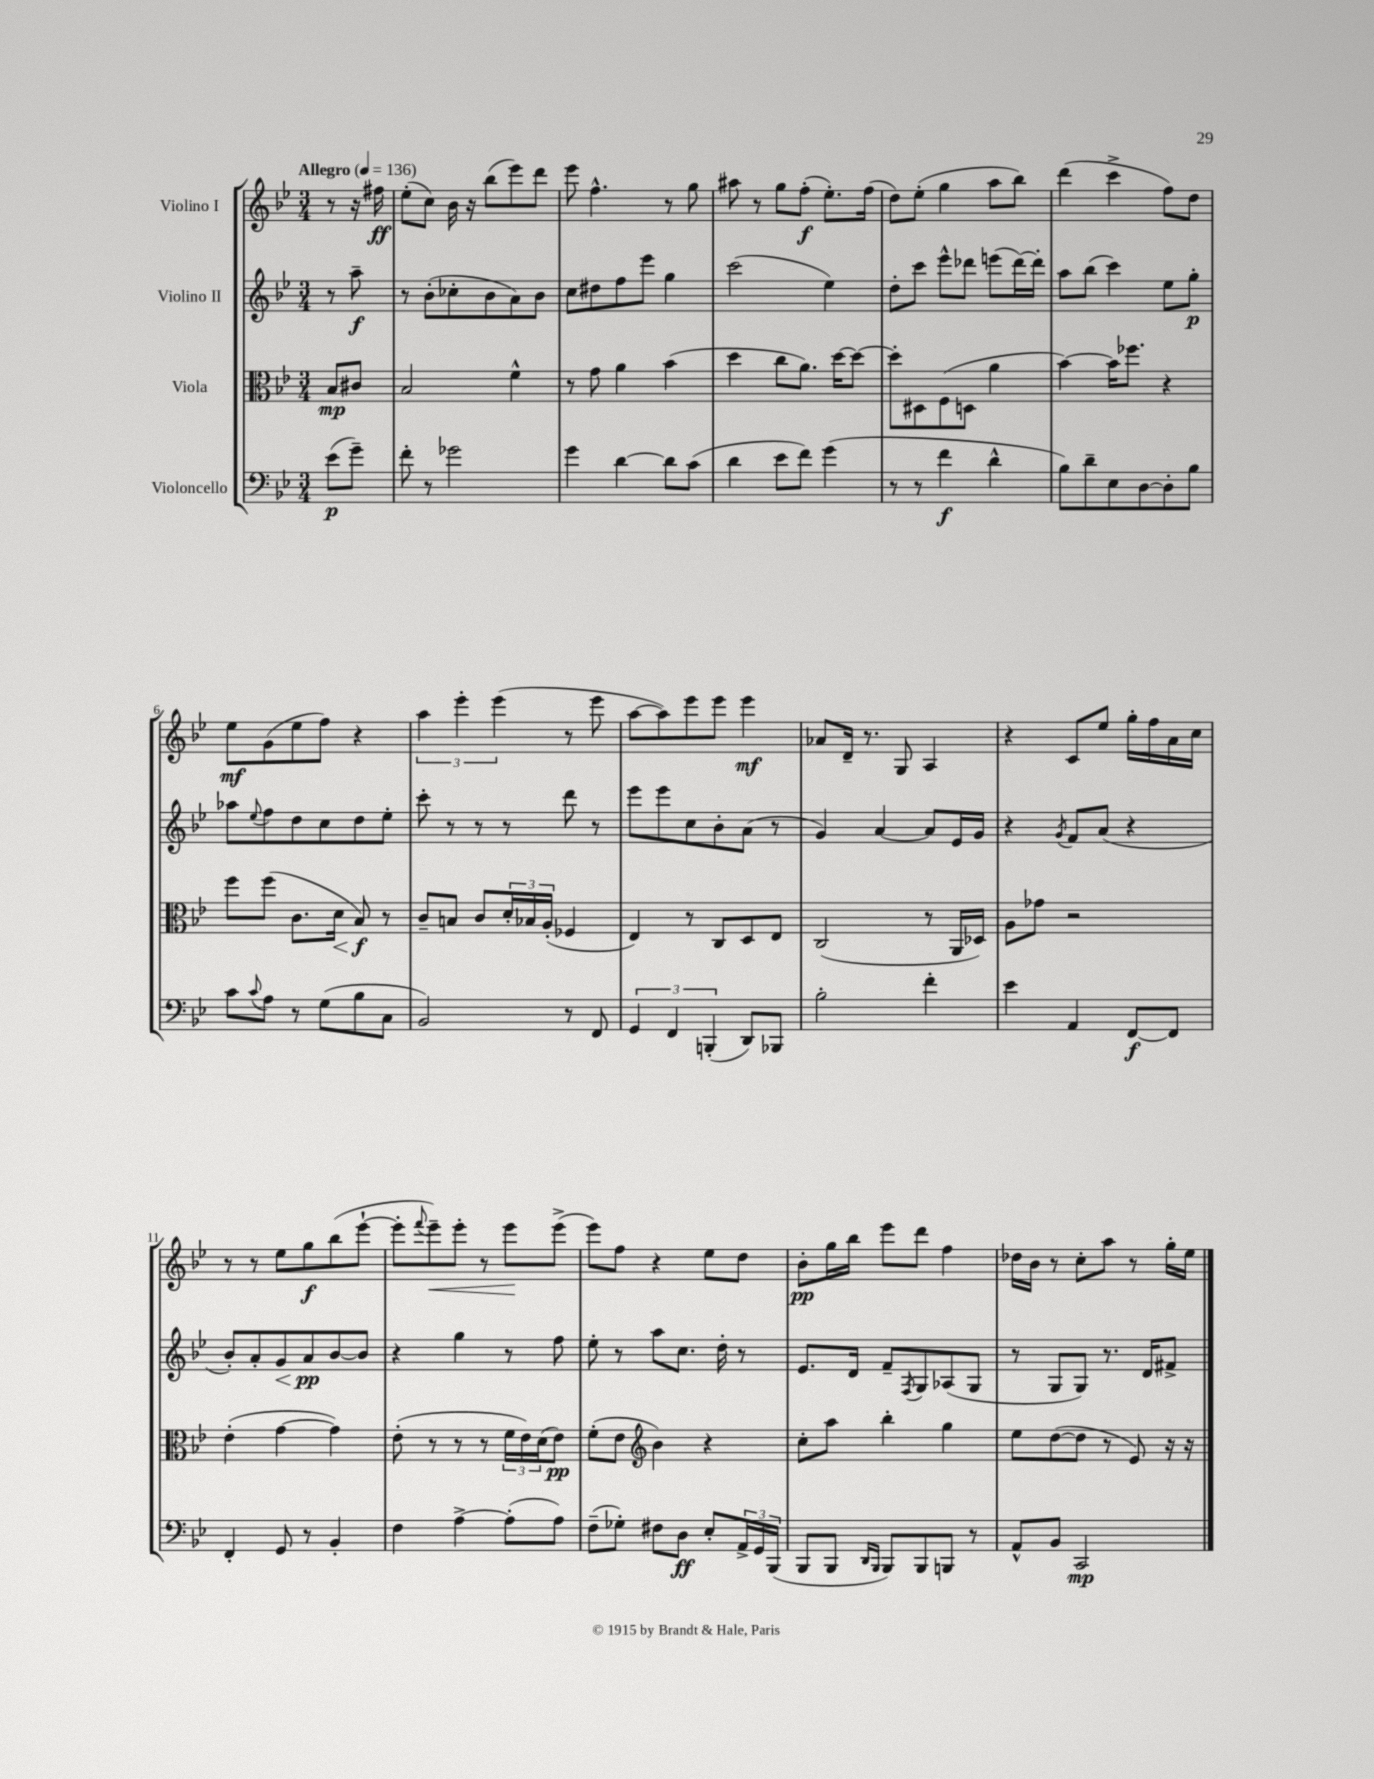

**kern	**dynam	**kern	**dynam	**kern	**dynam	**kern	**dynam
*part4	*part4	*part3	*part3	*part2	*part2	*part1	*part1
*staff4	*staff4	*staff3	*staff3	*staff2	*staff2	*staff1	*staff1
*I"Violoncello	*	*I"Viola	*	*I"Violino II	*	*I"Violino I	*
*clefF4	*	*clefC3	*	*clefG2	*	*clefG2	*
*k[b-e-]	*	*k[b-e-]	*	*k[b-e-]	*	*k[b-e-]	*
*M3/4	*	*M3/4	*	*M3/4	*	*M3/4	*
*MM136	*	*MM136	*	*MM136	*	*MM136	*
=	=	=	=	=	=	=	=
!	!	!	!	!	!	!LO:TX:a:B:t=Allegro	!
(8e-\L	p	8B-/L	mp	8r	.	8r	.
8g~\J)	.	8c#X/J	.	8aa~\	f	16r	.
.	.	.	.	.	.	16ff#X\	ff
=1	=1	=1	=1	=1	=1	=1	=1
8f'\	.	2B-/	.	8r	.	(8ee-'\L	.
8r	.	.	.	(8b-'\L	.	8cc\J)	.
2g-X\	.	.	.	8cc-X'\	.	16b-\	.
.	.	.	.	.	.	16r	.
.	.	.	.	8b-\	.	(8bb-\L	.
.	.	4f^^\	.	8a\)	.	8eee-\)	.
.	.	.	.	8b-\J	.	8ddd\J	.
=2	=2	=2	=2	=2	=2	=2	=2
4g\	.	8r	.	8cc\L	.	8eee-\	.
.	.	8g\	.	8dd#X\	.	4.ff^^\	.
[4d\	.	4a\	.	8ff\	.	.	.
.	.	.	.	8eee-\J	.	.	.
8d\L]	.	(4b-\	.	4gg\	.	8r	.
(8c\J	.	.	.	.	.	8gg\	.
=3	=3	=3	=3	=3	=3	=3	=3
4d\	.	4dd\	.	(2ccc\	.	8aa#X\	.
.	.	.	.	.	.	8r	.
8e-\L	.	8cc\L	.	.	.	8gg\L	.
8f\J)	.	8.a\J)	.	.	.	(8ff'\J	f
(4g\	.	.	.	4ee-\)	.	8.ee-'\L)	.
.	.	[16dd\KL	.	.	.	.	.
.	.	8dd\J_	.	.	.	.	.
.	.	.	.	.	.	(16ff\Jk	.
=4	=4	=4	=4	=4	=4	=4	=4
8r	.	8dd'\L]	.	8dd'\L	.	8dd\L)	.
8r	.	8D#X\	.	8ccc\J	.	(8ee-'\J	.
4f\	f	(8F\	.	8eee-^^\L	.	4gg\	.
.	.	8Dn\J	.	8ddd-X\J	.	.	.
4d^^\	.	4a\	.	(8eeen\L	.	8aa\L	.
.	.	.	.	[16ddd-\L)	.	8bb-\J)	.
.	.	.	.	16ddd-'\JJ]	.	.	.
=5	=5	=5	=5	=5	=5	=5	=5
8B-\L)	.	[4b-\)	.	8aa\L	.	(4ddd\	.
8d~\	.	.	.	(8bb-\J	.	.	.
8E-\	.	16b-\KL]	.	4ccc\)	.	4ccc^\	.
.	.	8.ff-X\J	.	.	.	.	.
[8D\	.	.	.	.	.	.	.
8D'\]	.	4r	.	8ee-\L	.	8ff\L)	.
8B-\J	.	.	.	8gg'\J	p	8dd\J	.
!!LO:LB:g=z
=6	=6	=6	=6	=6	=6	=6	=6
8c\L	.	8ff\L	.	8aa-X\L	.	8ee-\L	mf
8qqc/	.	.	.	8qqee-/	.	.	.
8A\J	.	(8ff\J	.	8ff\	.	(8g\	.
8r	.	8.c\L	.	8dd\	.	8ee-\	.
(8G\L	.	.	.	8cc\	.	8ff\J)	.
!	!	!	!LO:HP:b	!	!	!	!
.	.	16d\Jk	<	.	.	.	.
8B-\	.	8B-/)	f	8dd\	.	4r	.
8C\J	.	8r	[	8ee-'\J	.	.	.
=7	=7	=7	=7	=7	=7	=7	=7
2BB-/)	.	8c~/L	.	8ccc'\	.	6aa\	.
.	.	8Bn/J	.	8r	.	.	.
.	.	.	.	.	.	6eee-'\	.
.	.	8c/L	.	8r	.	.	.
.	.	.	.	.	.	(6eee-\	.
.	.	24d'/L	.	8r	.	.	.
.	.	24B-X/	.	.	.	.	.
.	.	(24A'/JJ	.	.	.	.	.
8r	.	4F-X/	.	8ddd\	.	8r	.
8FF/	.	.	.	8r	.	8eee-\	.
=8	=8	=8	=8	=8	=8	=8	=8
6GG/	.	4E-/)	.	8eee-\L	.	[8aa\L	.
.	.	.	.	8eee-\	.	8aa\])	.
6FF/	.	.	.	.	.	.	.
.	.	8r	.	8cc\	.	8eee-\	.
(6BBBn'/	.	.	.	.	.	.	.
.	.	8C/L	.	8b-'\	.	8eee-\J	.
8DD/L)	.	8D/	.	(8a\J	.	4eee-\	mf
8BBB-X/J	.	8E-/J	.	8r	.	.	.
=9	=9	=9	=9	=9	=9	=9	=9
2B-'\	.	(2C/	.	4g/)	.	8a-X/L	.
.	.	.	.	.	.	16d~/Jk	.
.	.	.	.	.	.	8.r	.
.	.	.	.	[4a/	.	.	.
.	.	.	.	.	.	8G/	.
4f'\	.	8r	.	8a/L]	.	4A/	.
.	.	16AA/LL	.	16e-/L	.	.	.
.	.	16D-X/JJ)	.	16g/JJ	.	.	.
=10	=10	=10	=10	=10	=10	=10	=10
4e-\	.	8A\L	.	4r	.	4r	.
.	.	8g-X\J	.	.	.	.	.
.	.	.	.	8qg/	.	.	.
4AA/	.	2r	.	8f/L	.	8c/L	.
.	.	.	.	(8a/J	.	8ee-/J	.
[8FF/L	f	.	.	4r	.	16gg'\LL	.
.	.	.	.	.	.	16ff\	.
8FF/J]	.	.	.	.	.	16a\	.
.	.	.	.	.	.	16cc\JJ	.
!!LO:LB:g=z
=11	=11	=11	=11	=11	=11	=11	=11
4FF'/	.	(4e-'\	.	8b-'/L)	.	8r	.
.	.	.	.	8a'/	.	8r	.
!	!	!	!	!	!LO:HP:b	!	!
8GG/	.	[4g\	.	8g/	<	8ee-\L	.
8r	.	.	.	8a/	pp	8gg\	f
4BB-'/	.	4g\])	.	[8b-/	[	(8bb-\	.
.	.	.	.	8b-/J]	.	[8eee-`\J	.
=12	=12	=12	=12	=12	=12	=12	=12
4F\	.	(8e-'\	.	4r	.	8eee-'\L]	.
.	.	.	.	.	.	8qqfff/	.
!	!	!	!	!	!	!	!LO:HP:b
.	.	8r	.	.	.	8eee-~\)	<
[4A^\	.	8r	.	4gg\	.	8eee-'\J	.
.	.	8r	.	.	.	8r	.
(8A'\L]	.	24f\LL	.	8r	.	8eee-\L	.
.	.	24e-\)	.	.	.	.	.
.	.	(24d\J	.	.	.	.	.
8A\J)	.	8e-\J)	pp	8ff\	.	(8eee-^\J	[
=13	=13	=13	=13	=13	=13	=13	=13
(8F~\L	.	(8f'\L	.	8ee-'\	.	8eee-\L)	.
8G-X'\J)	.	8e-\J	.	8r	.	8ff\J	.
*	*	*clefG2	*	*	*	*	*
8F#X\L	.	4b-\)	.	8aa\L	.	4r	.
8D\J	ff	.	.	8.cc\J	.	.	.
8E-'/L	.	4r	.	.	.	8ee-\L	.
.	.	.	.	16dd'\	.	.	.
24AA^/L	.	.	.	8r	.	8dd\J	.
24GG/	.	.	.	.	.	.	.
(24BBB-/JJ	.	.	.	.	.	.	.
=14	=14	=14	=14	=14	=14	=14	=14
8BBB-/L	.	8cc'\L	.	8.e-/L	.	8b-'\L	pp
8BBB-/J	.	8aa\J	.	.	.	16gg\L	.
.	.	.	.	16d/Jk	.	16bb-\JJ	.
16qqDD/LL	.	.	.	.	.	.	.
16qqBBB-/JJ	.	.	.	.	.	.	.
8BBB-/L)	.	4bb-'\	.	8f~/L	.	8eee-\L	.
.	.	.	.	8qF/	.	.	.
8BBB-/	.	.	.	8G/	.	8ddd\J	.
8BBBn/J	.	4gg\	.	(8A-X/	.	4ff\	.
8r	.	.	.	8G/J	.	.	.
=15	=15	=15	=15	=15	=15	=15	=15
8AA^^/L	.	8ee-\L	.	8r	.	16dd-X\LL	.
.	.	.	.	.	.	16b-\JJ	.
8BB-/J	.	([8dd\	.	8G/L	.	8r	.
2CC/	mp	8dd\J]	.	8G/J)	.	8cc'\L	.
.	.	8r	.	8.r	.	8aa\J	.
.	.	8e-/)	.	.	.	8r	.
.	.	.	.	16d/KL	.	.	.
.	.	16r	.	8f#X^/J	.	16gg'\LL	.
.	.	16r	.	.	.	16ee-\JJ	.
==	==	==	==	==	==	==	==
*-	*-	*-	*-	*-	*-	*-	*-
